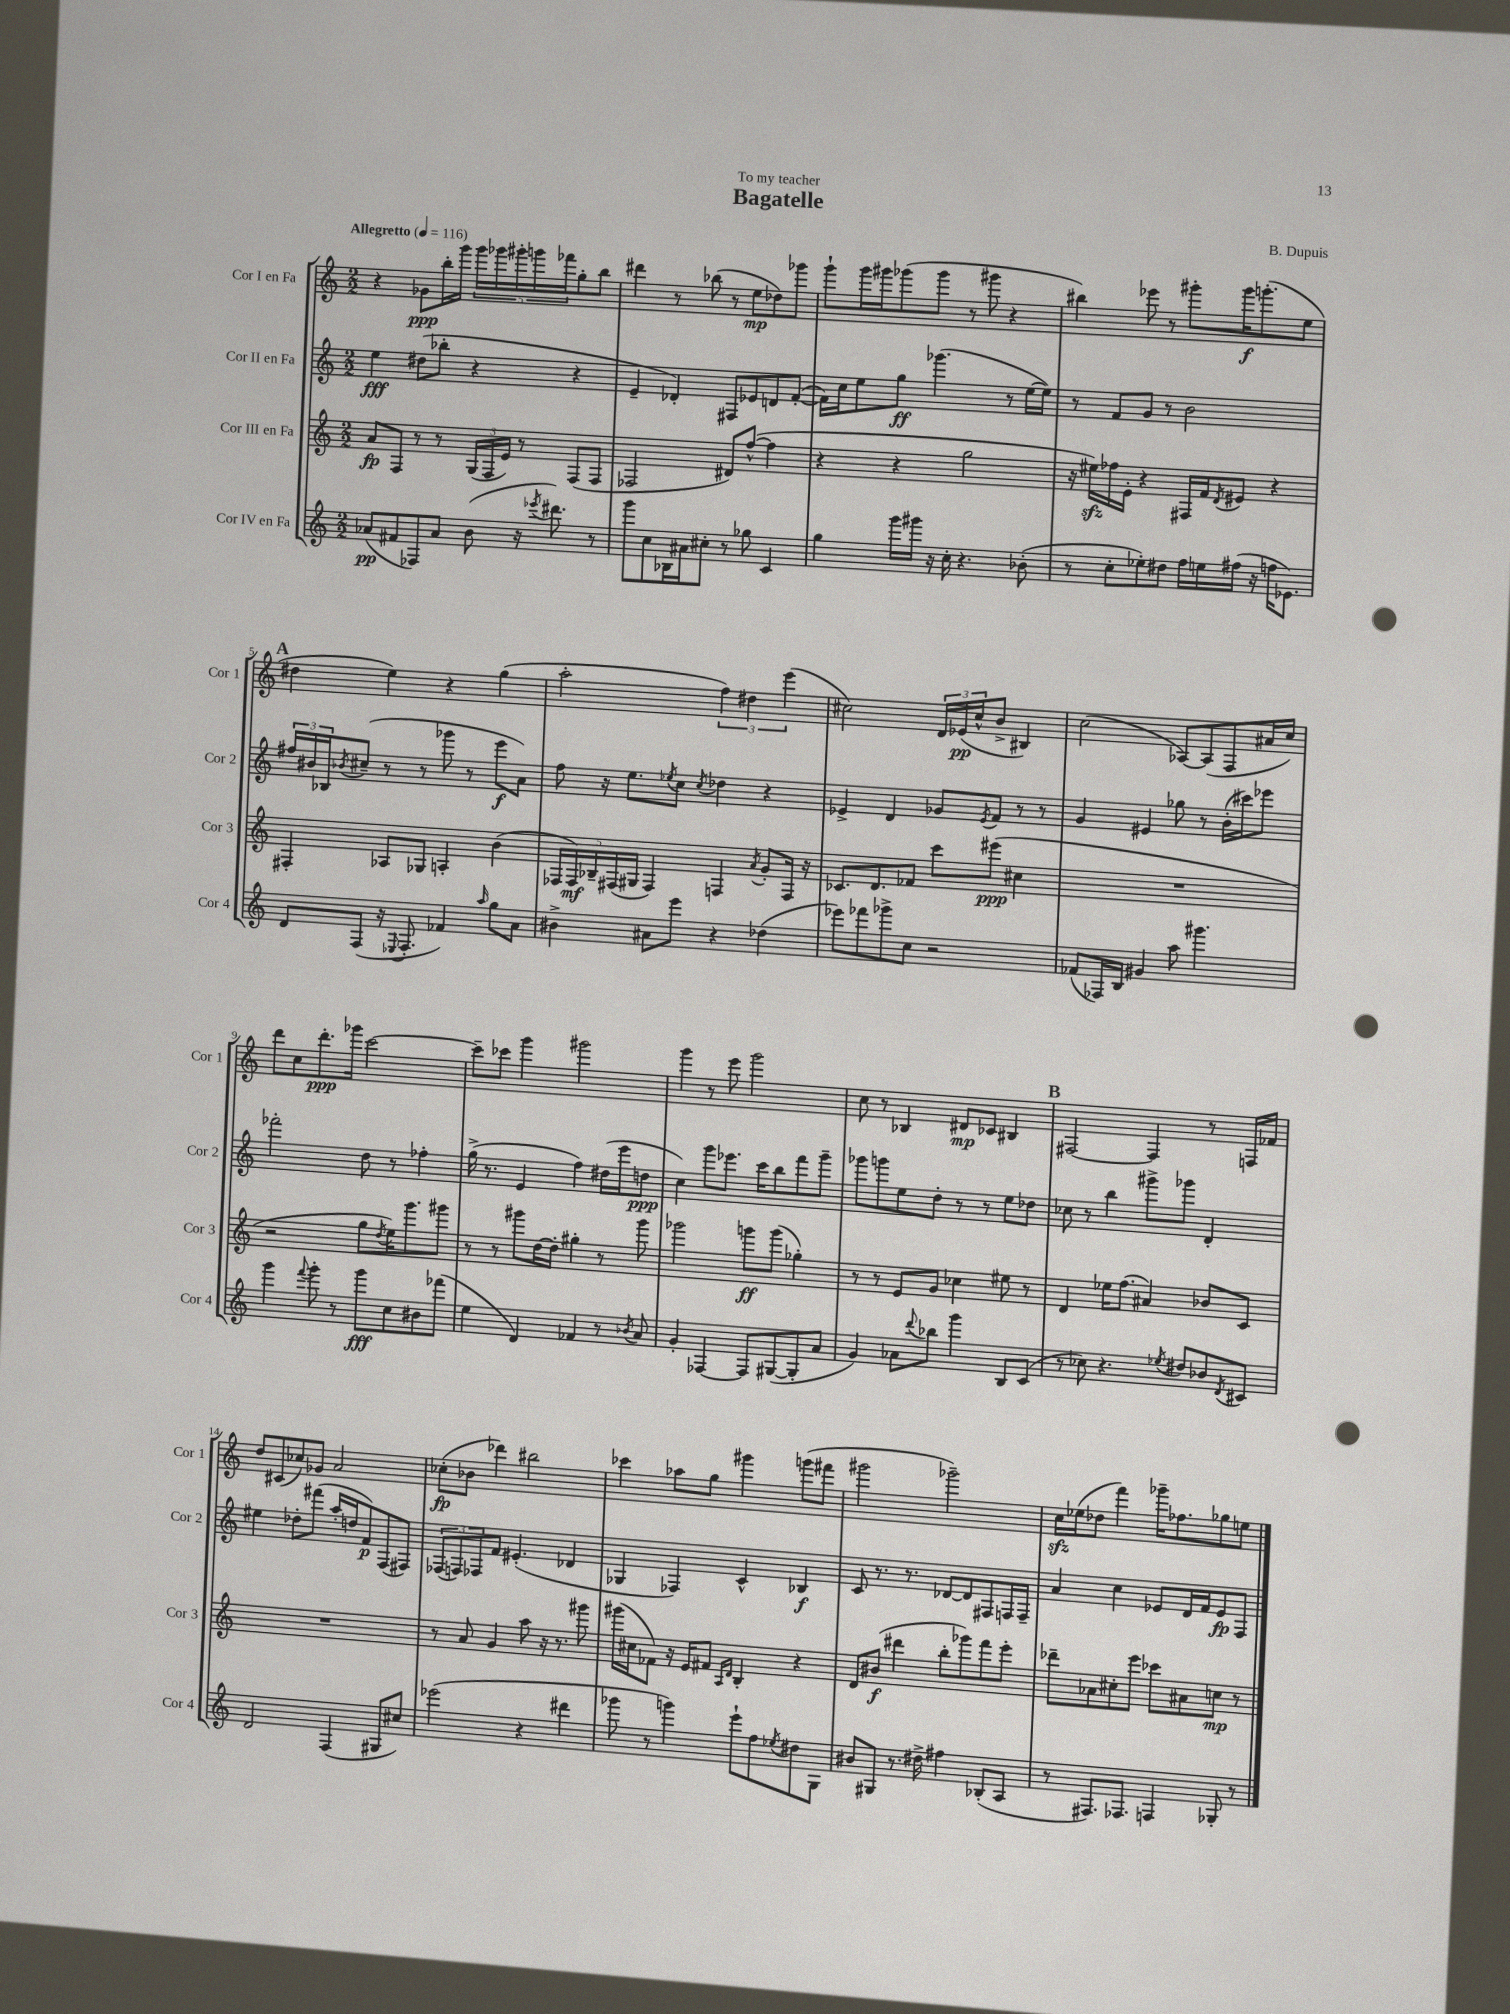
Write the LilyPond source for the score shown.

\header { title = "Bagatelle" composer = "B. Dupuis" dedication = "To my teacher" }
<<
\new StaffGroup <<
\new Staff = "s0" \with { instrumentName = "Cor I en Fa" shortInstrumentName = "Cor 1" } {
    \clef treble \key c \major \numericTimeSignature \time 2/2 \tempo "Allegretto" 4 = 116
    r4 ges'8\ppp b''16-. g'''16 \tuplet 5/4 { g'''16 ges'''16 gis'''16-. g'''16 fes'''16 } g''8-. b''8 |
    dis'''4 r8 bes''8( r8 e''8\mp des''8) ges'''8 |
    g'''8-! g'''16 gis'''16 ges'''8( ges'''8 r8 gis'''8 r4 |
    bis''4) ees'''8 r8 gis'''8-. gis'''16\f g'''8.-.( e''8 |
    \mark \markup { \bold "A" } dis''4 e''4) r4 g''4( |
    a''2-. \tuplet 3/2 { f''4) dis''4 e'''4( } |
    cis''2) \tuplet 3/2 { d'16 ees'16\pp( cis''16-^ } b'8-> bis4) |
    c''2( aes8~) aes8( f8 ais'16 c''16) |
    d'''8 c''8 d'''8.-.\ppp ges'''16 c'''2~ |
    c'''8-- ces'''8 g'''4 gis'''2 |
    g'''4 r8 e'''8 g'''2 |
    c''8 r8 bes4 dis'8\mp ces'8 bis4 |
    \mark \markup { \bold "B" } fis2~ fis4 r8 f16 fes'16 |
    d''8 cis'8( ces''8) ges'8 a'2 |
    ces''8-.\fp( bes'8 des'''4) bis''2 |
    ces'''4 aes''8 g''8 gis'''4 g'''8( fis'''8 |
    gis'''2 ges'''2--) |
    c''16\sfz ees''16( des''8 f'''4) ges'''16-- fes''8. ges''8 e''8 \bar "|." |
}
\new Staff = "s1" \with { instrumentName = "Cor II en Fa" shortInstrumentName = "Cor 2" } {
    \clef treble \key c \major \numericTimeSignature \time 2/2
    e''4\fff dis''8( bes''8-. r4 r4 |
    e'4-- des'4-.) fis8 ees'8 d'8 f'8~-.( |
    f'16) c''16 e''8 g''8\ff ges'''4.( r8 e''16~ e''16) |
    r8 f'8 g'8 r8 b'2 |
    \mark \markup { \bold "A" } \tuplet 3/2 { fis''16 bis'16 bes16 } \acciaccatura { bes'8 } cis''8--( r8 r8 ges'''8 r8 e'''8\f a'8) |
    f''8 r16 e''8. \acciaccatura { ees''8 } c''8 \acciaccatura { c''8 } des''4 r4 |
    ees'4-> d'4 ges'8 \acciaccatura { ees'8 } f'8 r8 r8 |
    g'4 eis'4 ges''8 r8 b'16-.( cis'''16) ees'''8 |
    fes'''2-. d''8 r8 fes''4-. |
    g''16->( r8. e'4 f''4) dis''16( e'''16 d''8\ppp |
    c''4) g'''8 ees'''8. c'''16 b''8 f'''8 g'''8-- |
    ges'''8 g'''8 e''8 d''8-. r8 r8 e''8 des''8 |
    \mark \markup { \bold "B" } ces''8 r8 b''4 gis'''8-> ges'''8 d'4-. |
    eis''4 des''8-. fis'''8( a''16-. d''16 f'8\p) f8( fis8) |
    \tuplet 3/2 { fes8( f8) fes8 } f'8 eis'4.-.( des'4 |
    ges4 fes4) c'4-^ bes4\f |
    c'8 r8. r8. des'8~ des'8 fis8 f16 f16-- |
    a'4 c''4 ees'8 d'16 f'16 ees'8\fp f8 \bar "|." |
}
\new Staff = "s2" \with { instrumentName = "Cor III en Fa" shortInstrumentName = "Cor 3" } {
    \clef treble \key c \major \numericTimeSignature \time 2/2
    a'8\fp f8 r8 r8 \tuplet 3/2 { g16( f16 e'16) } r8 f8( f8 |
    fes2 dis'8) f''8~-^( f''4 |
    r4 r4 g''2 |
    r16 eis''16\sfz) fes''16 e'16-. r4 fis16 f'16 \acciaccatura { d'8 } eis'8 r4 |
    \mark \markup { \bold "A" } fis4-. aes8 ges8 a4-. b'4( |
    \tuplet 5/4 { fes16 fes16\mf) bes16-- fis16( gis16 } fis4) f4 \acciaccatura { a'8 } g'8-. f16 r16 |
    ces'8. d'8. fes'8 c'''8 eis'''8\ppp( cis''4 |
    R1 |
    r2 g''8 \acciaccatura { d''8 } e''16) g'''8. gis'''8 |
    r8 r8 gis'''8 d''16~ d''16-. gis''4-. r8 gis'''8 |
    ges'''2 g'''8\ff g'''8( ges''4-.) |
    r8 r8 e'8 g'8 ces''4 eis''8 r8 |
    \mark \markup { \bold "B" } d'4 ees''16 f''8.( ais'4) bes'8 c'8 |
    R1 |
    r8 a'8 g'4 a''8 r16 r8. gis'''8 |
    gis'''16( cis''16 fes'8) r16 e'16 fis'8 \grace { a16 d'16 } b4-. r4 |
    d'8 bis'8\f( dis'''4 b''8-. ges'''8) f'''8 e'''8-. |
    des'''8-- aes'8 cis''8-. e'''8 ces'''8 ais'8 c''8\mp r8 \bar "|." |
}
\new Staff = "s3" \with { instrumentName = "Cor IV en Fa" shortInstrumentName = "Cor 4" } {
    \clef treble \key c \major \numericTimeSignature \time 2/2
    aes'8\pp( fis'8 fes8) aes'8 b'8( r16 \acciaccatura { ees'''8 } dis'''8.) r8 |
    g'''8 c''8 bes16 ais'16 cis''8-. r8 ges''8 c'4 |
    g''4 g'''16 gis'''16 r16 c''16-. r4. bes'8-.( |
    r8 c''8-. ees''8-.) dis''8 f''16 e''16 fis''16( r16 f''16 ees'8.) |
    \mark \markup { \bold "A" } d'8 f8( r16 \appoggiatura { ees8 } f8.-. fes'4) \grace { a''16 } g''8 a'8 |
    bis'4-> ais'8 e'''8 r4 des''4( |
    ees'''8) fes'''8 ges'''8-> c''8 r2 |
    fes'8( fes16) b16 gis'4 a''8 gis'''4. |
    g'''4 \appoggiatura { f'''8 } g'''8-. r8 g'''8\fff c''8 bis'8 fes'''8( |
    e''4 d'4) fes'4 r8 \acciaccatura { bes'8 } a'8 |
    g'4-. fes4~ fes8 gis8~( gis8-. a'8 |
    g'4) aes'8 \appoggiatura { d'''8 } bes''8 g'''4 b8 c'8( |
    \mark \markup { \bold "B" } r8 ces''8) r4. \acciaccatura { ees''8 } dis''8 bes'8 \acciaccatura { d'8 } cis'8 |
    d'2 f4( gis8 cis''8) |
    ees'''2( r4 dis'''4 |
    ges'''8 r8 g'''4) e'''8-! f''8 \acciaccatura { ees''8 } dis''8 g8 |
    bis'8 gis8 r8. dis''16-> fis''4 bes8-.( a8 |
    r8 fis8.) fes8. f4 ges8-. r8 \bar "|." |
}
>>
>>
